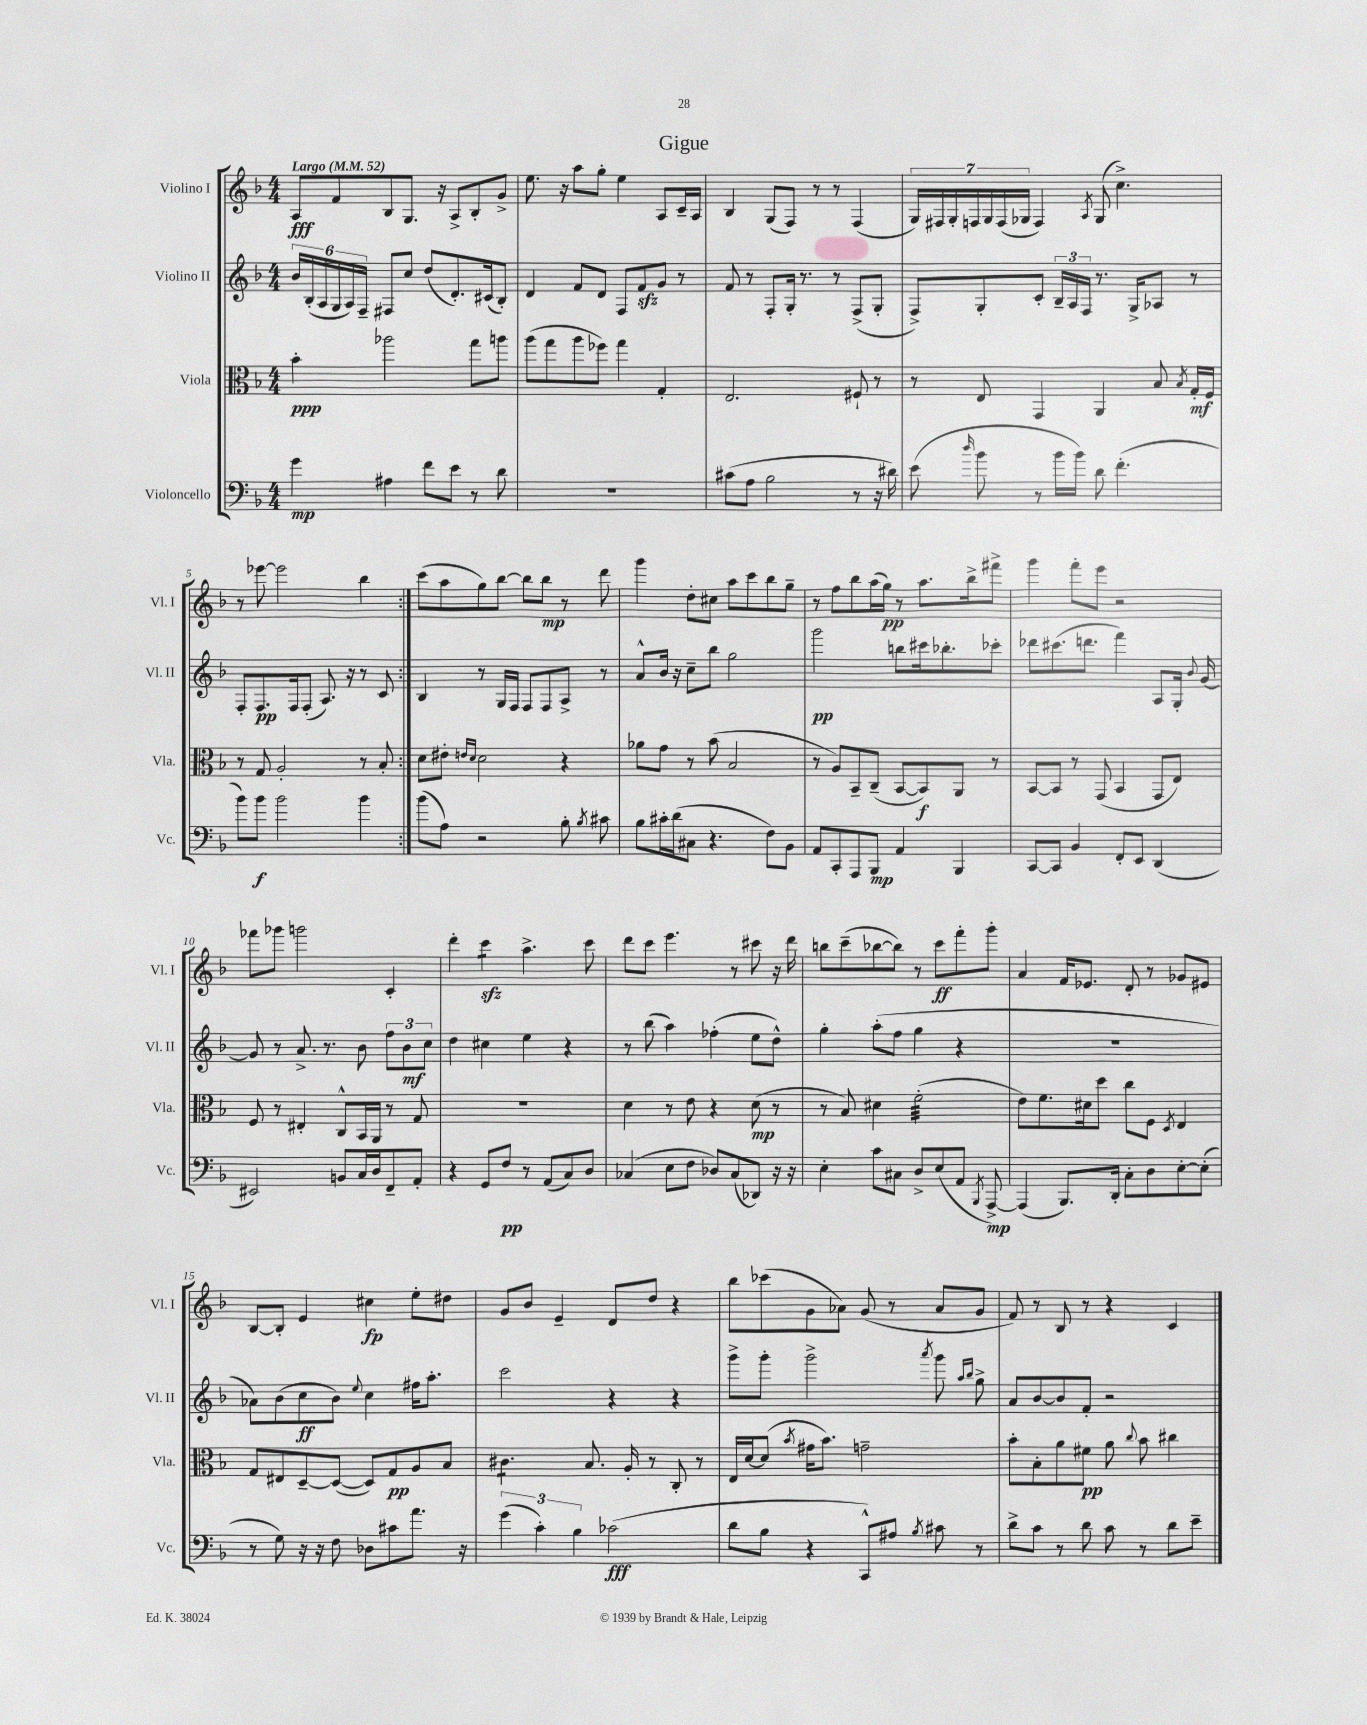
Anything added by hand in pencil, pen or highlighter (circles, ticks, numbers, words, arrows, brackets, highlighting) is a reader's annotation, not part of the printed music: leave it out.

**kern	**kern	**kern	**kern
*staff4	*staff3	*staff2	*staff1
*clefF4	*clefC3	*clefG2	*clefG2
*k[b-]	*k[b-]	*k[b-]	*k[b-]
*M4/4	*M4/4	*M4/4	*M4/4
*MM52	*MM52	*MM52	*MM52
4g\	4b-'\	24b-/LL	8A/L
.	.	(24B-'/	.
.	.	24A/	.
.	.	24G/	8f/
.	.	24A/)	.
.	.	24F~/JJ	.
4A#\	2aa-\	8F#/L	8B-/
.	.	8cc/J	8.G/J
8f\L	.	(8dd/L	.
.	.	.	16r
8e\J	.	8.d'/)	8A^/L
8r	8gg\L	.	8B-'/
.	.	(16c#/k	.
8d\	8aa\J	8B-'/J)	8g^/J
=	=	=	=
1r	(8aa\L	4d/	8.ee\
.	8gg\	.	.
.	.	.	16r
.	8aa\	8f/L	8aa\L
.	8ff-\J)	8d/J	8gg'\J
.	4gg\	8F/L	4ee\
.	.	8f/	.
.	4G'/	8g/J	8A/L
.	.	8r	16c~/L
.	.	.	16A/JJ
=	=	=	=
(8c#\L	2.E/	8f/	4B-/
8A\J	.	8r	.
2B-\	.	8F'/L	(8G/L
.	.	16G'/Jk	8F/J)
.	.	8.r	.
.	.	.	8r
.	.	8r	8r
8r	8F#`/	(8F^/L	(4F/
16r	8r	8G'/J	.
16d#\)	.	.	.
=	=	=	=
(8e\	8r	8F^/L)	28G/LL)
.	.	.	28F#/
.	.	.	28G'/
.	.	.	28F/
16qqdd/	.	.	.
8b-\	8E/	8G'/	.
.	.	.	28G/
.	.	.	(28F/
.	.	.	28G-/JJ
8r	4GG/	8c'/J	4F/)
16b-\LL	.	24B-~/LL	.
.	.	24A/	.
16b-\JJ)	.	.	.
.	.	24F/JJ	.
.	.	.	8qA/
8d\	4AA/	8.r	(8G-/
(4.f'\	.	.	4.cc^\)
.	.	16G^/LK	.
.	8B-/	8A-/J	.
.	8qB-/	.	.
.	16G'/LL	8r	.
.	16F/JJ	.	.
=	=	=	=
8b-\L)	8r	8F'/L	8r
8b-\J	8G/	8.F/	[8eee-\
2b-\	2A'/	.	2eee-\]
.	.	16F/k	.
.	.	(8F'/J	.
.	.	8.A/)	.
.	.	16r	.
4b-\	8r	8r	4bb-\
.	8B-'/	8c/	.
=:|!	=:|!	=:|!	=:|!
(8b-\L	8d\L	4B-/	(8ccc\L
8A\J)	8e#'\J	.	8aa\
.	16qqe/LL	.	.
.	16qqd/JJ	.	.
2r	2d\	8r	8gg\)
.	.	16G/LL	[8bb-\J
.	.	16F/JJ	.
.	.	8F/L	8bb-\]L
.	.	8F/	8bb-\J
8B-'\	4r	8A^/J	8r
8qB-/	.	.	.
8c#\	.	8r	8ddd\
=	=	=	=
8B-\L	8a-\L	8a^^/L	4ggg\
16c#'\L	8g\J	16b-/Jk	.
(16d\J	.	16r	.
8C#\J	8r	8cc~\L	8dd'\L
4.r	(8b-\	8bb-\J	8cc#\J
.	2B-/	2gg\	8aa\L
.	.	.	8ccc\
8F\L)	.	.	8bb-\
8BB-\J	.	.	8gg~\J
=	=	=	=
8AA/L	8r	2ggg\	8r
8CC'/	8A/L)	.	8ff\L
8AAA/	8BB-~/	.	8bb-\
8BBB-/J	(8C~/J	.	(16aa\L
.	.	.	16gg\JJ)
4AA/	[8BB-/L	8bb\L	8r
.	8BB-/])	16ccc#\k	8.aa\L
.	.	8.bb-'\	.
4BBB-/	8AA/J	.	.
.	.	.	16bb-^\k
.	8r	8ccc-'\J	8fff#^\J
=	=	=	=
[8CC/L	[8BB-/L	8ddd-\L	4ggg\
8CC/]J	8BB-/]J	(8.ccc#\	.
4BB-/	8r	.	8fff'\L
.	.	8.ddd\J	.
.	(8GG/	.	8eee\J
8FF'/L	4BB-/	4fff\)	2r
8EE/J	.	.	.
(4DD/	8GG/L	8A/L	.
.	8E/J)	16G'/Jk	.
.	.	8qqb-/	.
.	.	[16g/	.
=	=	=	=
2EE#/)	8F/	8g/]	8fff-\L
.	8r	8r	8ggg-\J
.	4E#'/	8.a^/	2ggg\
.	.	8.r	.
8BB/L	8C^^/L	.	.
16C/L	16BB-/L	8b-\	.
16D/J	16AA/JJ	.	.
8FF~/	8r	12ff\L	4c'/
.	.	12b-\	.
8AA'/J	8G/	.	.
.	.	12cc\J	.
=	=	=	=
4r	1r	4dd\	4ddd'\
8GG/L	.	4cc#\	4ccc\
8F/J	.	.	.
8r	.	4ee\	4.aa^\
(8AA/L	.	.	.
8C/)	.	4r	.
8D/J	.	.	8ccc\
=	=	=	=
(4C-/	4d\	8r	8ddd\L
.	.	(8bb-\	8ccc\J
8E\L	8r	4aa\)	4.eee\
8F\J	8e\	.	.
8D-/L)	4r	(4ff-'\	.
(8C-/	.	.	8r
8DD-/J)	(8d\	8ee\L	8ccc#\
16r	8r	8dd^^\J)	16r
16r	.	.	16ddd\
=	=	=	=
4E'\	8r	4gg'\	8bb\L
.	8B-/)	.	(8ccc~\
8c\L	4d#\	(8aa'\L	[8bb-\
8C#\J	.	8ff\J	8bb-\]J)
8D^/L	(2f'\	4gg\	8r
(8E/	.	.	8ccc\L
8AA/J	.	4r	8fff'\
8qBBB-/	.	.	.
[8AAA^/)	.	.	8ggg'\J
=	=	=	=
(4AAA/]	8e\L)	1r	4a/
.	8.f\	.	.
8.BBB-/L)	.	.	16f/LK
.	16d#\k	.	8.e-/J
.	8dd\J	.	.
16DD'/Jk	.	.	.
8C'\L	8cc\L	.	8d'/
8D\	8F\J	.	8r
.	8qD/	.	.
[8E'\	4E/	.	8g-/L
(8E'\]J	.	.	8e#/J
=	=	=	=
8r	8G/L	8a-\L)	[8B-/L
8G\)	8E#/	(8b-\	8B-'/]J
16r	[8D~/	8cc\	4e/
16r	.	.	.
8F\	(8D/_J	8b-\J)	.
.	.	8qqee/	.
8D-\L	8D/]L)	4cc\	4cc#\
8c#\	8G/	.	.
8.a\J	8A/	16ff#\LK	8ee'\L
.	.	8.aa'\J	.
.	8B-/J	.	8dd#\J
16r	.	.	.
=	=	=	=
(6g\	4.c#\	2ccc\	8g/L
.	.	.	8b-/J
6c'\)	.	.	.
.	.	.	4e~/
6B-\	.	.	.
.	8.B-/	.	.
(2c-\	.	4r	8d/L
.	16A'/	.	.
.	8r	.	8dd/J
.	8C'/	4r	4r
.	8r	.	.
=	=	=	=
8d\L	16E/LL	8ggg^\L	8bb-\L
.	[16d/J	.	.
8B-\J	(8d/]J	8ggg'\J	(8ccc-\
.	8qb-/	.	.
4r	16g#\LK	2ggg^\	8g\
.	8.b-\J)	.	.
.	.	.	8a-\J)
8CC^^/L)	2g~\	.	(8g/
8A#/J	.	.	8r
8qB-/	.	8qaaa/	.
8c#\	.	8ggg\	8a-/L
.	.	16qqaa/LL	.
.	.	16qqbb-/JJ	.
8r	.	8gg^\	8g/J
=	=	=	=
8d^\L	8b-'\L	8a/L	8f/)
8c\J	8B-'\	[8b-/	8r
8r	8a\	8b-/]	8B-/
8d\	8f#\J	8f'/J	8r
8c\	8a\	2r	4r
.	8qqcc/	.	.
8r	8b-\	.	.
8d\L	4cc#\	.	4c/
8e~\J	.	.	.
==	==	==	==
*-	*-	*-	*-
